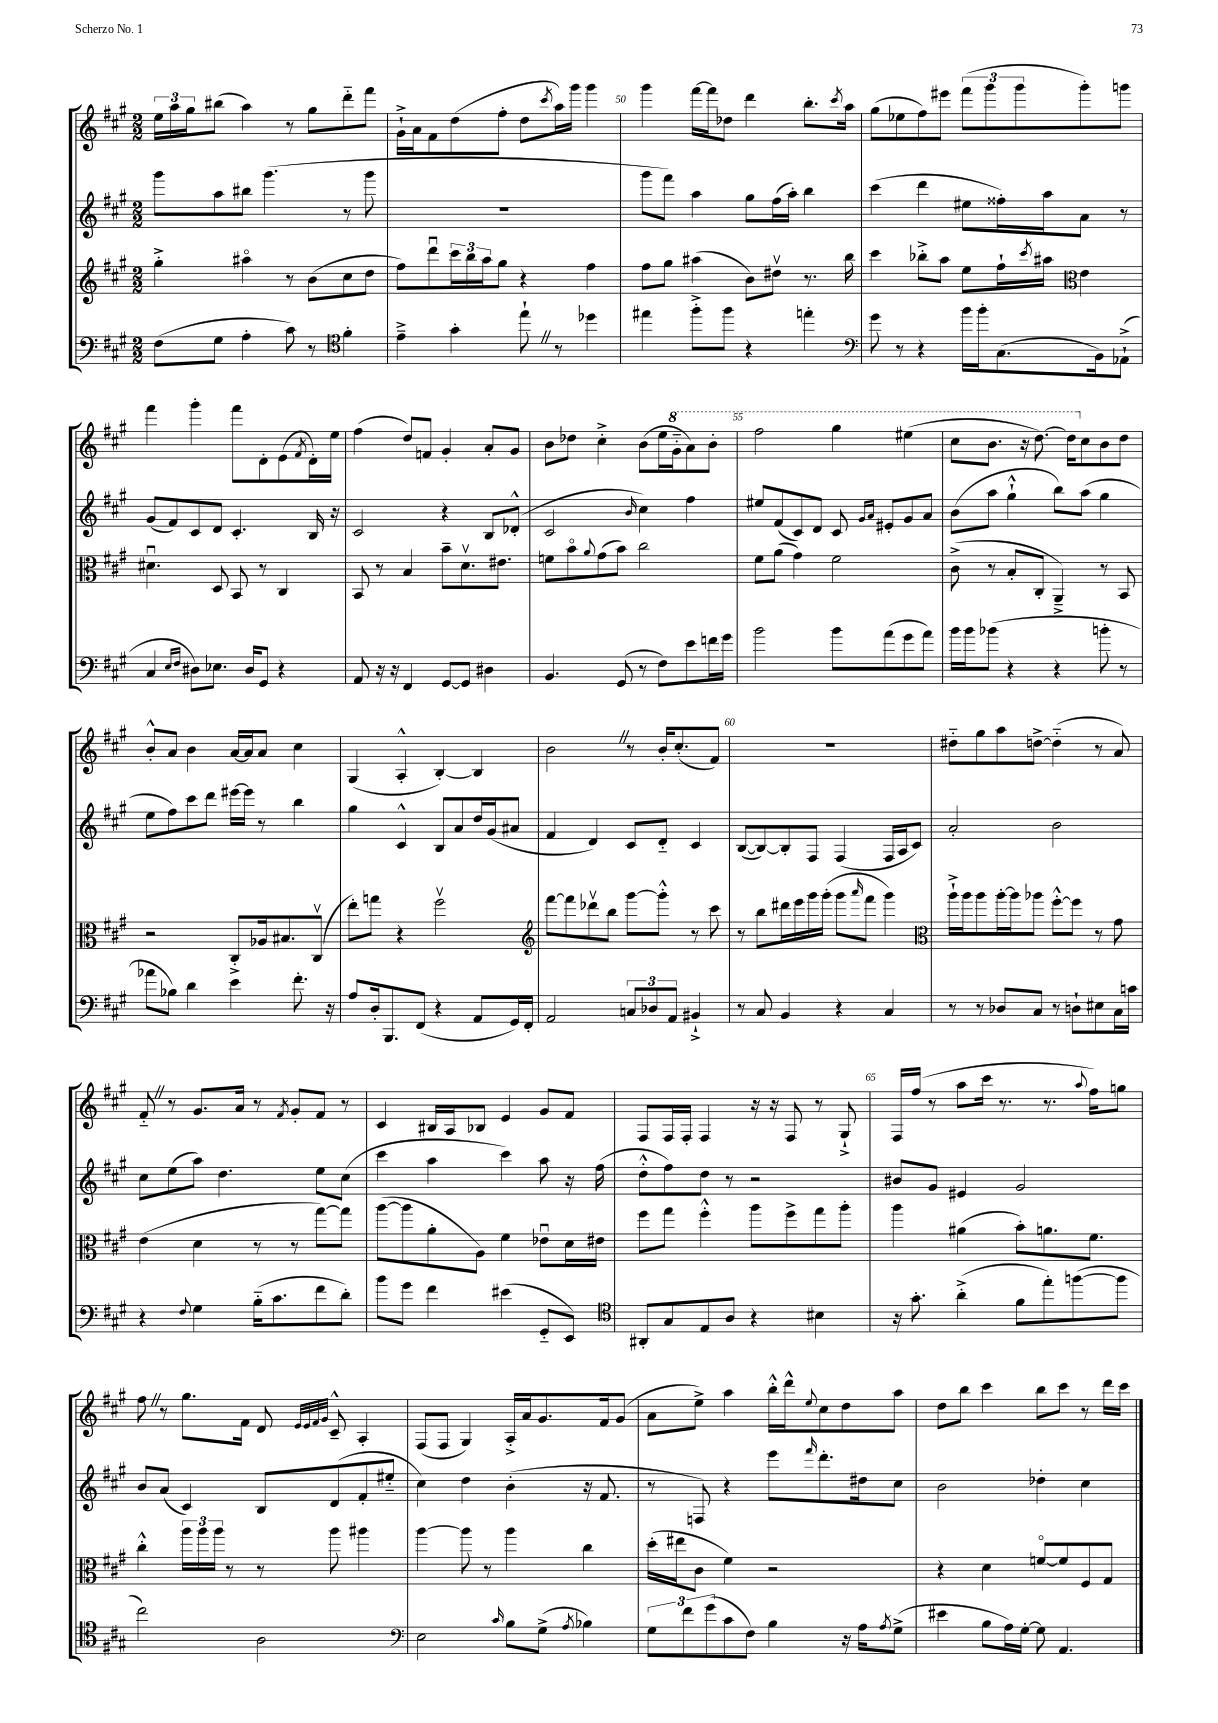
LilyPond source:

<<
\new StaffGroup <<
\new Staff = "s0" {
    \clef treble \key a \major \numericTimeSignature \time 2/2
    \tuplet 3/2 { e''16 a''16 gis''16 } bis''8( a''4) r8 gis''8 d'''8-_ fis'''8 |
    gis'16-!-> a'16 fis'8 d''8( fis''8-. d''8 \acciaccatura { cis'''8 } a''16) gis'''16 gis'''4 |
    gis'''4 fis'''16~ fis'''16 des''8 d'''4 b''8.-. \acciaccatura { cis'''8 } a''16 |
    gis''8( ees''8 fis''8) eis'''8 \tuplet 3/2 { fis'''8( gis'''8 gis'''8 } gis'''8-.) g'''8 |
    fis'''4 gis'''4-. fis'''8 d'8-. e'8( \acciaccatura { fis'8 } d'16-.) e''16 |
    fis''4( d''8) f'8 gis'4-. a'8-. gis'8 |
    b'8 des''8 cis''4-.-> b'8( e''16 \ottava #1 gis''16-_ a''8) b''8-. |
    fis'''2 gis'''4 eis'''4( |
    cis'''8 b''8. r16 d'''8.~) d'''16 \ottava #0 cis''8 b'8 d''8 |
    b'8-.-^ a'8 b'4 a'16~ a'16 a'8 cis''4 |
    gis4( a4-.-^ b4~-.) b4 |
    b'2 \once \override BreathingSign.text = \markup { \musicglyph "scripts.caesura.straight" } \breathe r8 b'16-. cis''8.-.( fis'8) |
    R1 |
    dis''8-_ gis''8 a''8 d''8~-> d''4-_( r8 a'8) |
    fis'8-_ \once \override BreathingSign.text = \markup { \musicglyph "scripts.caesura.straight" } \breathe r8 gis'8. a'16 r8 \acciaccatura { fis'8 } gis'8-. fis'8 r8 |
    cis'4 bis16 a16 bes8 e'4 gis'8 fis'8 |
    fis8 fis16 fis16-. fis4 r16 r16 fis8 r8 gis8-!-> |
    fis16 fis''16( r8 a''8 cis'''16 r8. r8. \appoggiatura { a''8 } fis''16) g''8 |
    fis''8 \once \override BreathingSign.text = \markup { \musicglyph "scripts.caesura.straight" } \breathe r8 gis''8. fis'16 d'8 \grace { e'32 e'32 fis'32 gis'32 } cis'8---^ a4-. |
    fis8( fis8 gis4) a16-.-> a'16 gis'8. fis'16 gis'8( |
    a'8 e''8->) a''4 b''16-.-^ d'''16-^ \appoggiatura { e''8 } cis''8 d''8 a''8 |
    d''8 b''8 cis'''4 b''8 cis'''8 r8 d'''16 cis'''16 \bar "|." |
}
\new Staff = "s1" {
    \clef treble \key a \major \numericTimeSignature \time 2/2
    gis'''8 a''8 bis''8 gis'''4.( r8 gis'''8 |
    R1 |
    gis'''8 fis'''8) a''4 gis''8 fis''16( a''16-.) b''4 |
    cis'''4( d'''4 eis''8 fisis''16-.) a''16 a'8 r8 |
    gis'8( fis'8) cis'8 d'8 cis'4.-. b16 r16 |
    cis'2 r4 b8 des'8-.-^( |
    cis'2 \grace { b'16 } cis''4) fis''4 |
    eis''8 fis'8( cis'8) d'8 cis'8 \grace { gis'16 a'16 } eis'8-. gis'8 a'8 |
    b'8( a''8 gis''4-!-^ b''8) a''8( gis''4 |
    e''8 fis''8) cis'''8 d'''8 eis'''16~ eis'''16 r8 b''4 |
    gis''4 cis'4-^ b8 a'8 d''16 gis'16( ais'8 |
    fis'4 d'4) cis'8 d'8-_ cis'4 |
    b8~( b8~) b8-. fis8 fis4( fis16 a16 cis'8) |
    a'2-. b'2 |
    cis''8 e''8( a''8) d''4. e''8 cis''8( |
    cis'''4 a''4 cis'''4) a''8 r16 fis''16( |
    d''8-.-^ fis''8) d''8 r8 r2 |
    bis'8 gis'8 eis'4 gis'2 |
    b'8 a'8( cis'4) b8 d'8( fis'8-. eis''8-_ |
    cis''4) d''4 b'4-.( r16 fis'8. |
    r8 f8) r4 e'''8 \grace { fis'''16 } d'''8.-. dis''16 cis''8 |
    b'2 des''4-. cis''4 \bar "|." |
}
\new Staff = "s2" {
    \clef treble \key a \major \numericTimeSignature \time 2/2
    gis''4-.-> ais''4\flageolet r8 b'8( cis''8 d''8 |
    fis''8) d'''8\downbow \tuplet 3/2 { cis'''16 b''16 a''16 } gis''8 r4 fis''4 |
    fis''8 gis''8 ais''4( b'8) dis''8\upbow r8. b''16 |
    cis'''4 bes''8-.-> a''8 e''8 fis''16-! \acciaccatura { cis'''8 } ais''16 \clef alto e'4 |
    dis'4.\downbow d8 b,8 r8 cis4 |
    b,8 r8 b4 b'8-- d'8.\upbow eis'8. |
    f'8 b'8\flageolet \appoggiatura { a'8 } gis'8( b'8) cis''2 |
    fis'8 a'8( gis'4) fis'2 |
    cis'8->( r8 b8-. cis8-. a,4--->) r8 b,8 |
    r2 cis8-.-> aes16 bis8. cis8\upbow( |
    e''8-.) g''8 r4 fis''2\upbow |
    \clef treble fis'''8~ fis'''8 des'''8\upbow b''8 gis'''8~ gis'''8-.-^ r8 cis'''8 |
    r8 b''8 dis'''16 e'''16 gis'''16 gis'''16-.( gis'''8 \grace { a'''16 } fis'''8 gis'''4) |
    \clef alto a''16-!-> a''16 a''8 a''16~-. a''16 aes''8 fis''8~-.-^ fis''8 r8 gis'8 |
    e'4( d'4 r8 r8 gis''8~) gis''8 |
    a''8~( a''8 a'8-. a8) fis'4 ees'8\downbow d'16 eis'16 |
    fis''8 gis''8 fis''4-.-^ a''8 fis''8-> gis''8 a''8-. |
    a''4 ais'4( b'8-.) a'8. fis'8. |
    cis''4-.-^ \tuplet 3/2 { a''16 a''16 a''16 } r8 r8 a''8 ais''4 |
    a''4~ a''8 r8 a''4 cis''4 |
    d''16-.( eis''16 cis'8 fis'4) r2 |
    r4 d'4 f'8~\flageolet f'8 fis8 gis8 \bar "|." |
}
\new Staff = "s3" {
    \clef bass \key a \major \numericTimeSignature \time 2/2
    fis8( gis8 a4-. cis'8) r8 \clef tenor fis'4-. |
    e'4---> gis'4-. e''8-! \once \override BreathingSign.text = \markup { \musicglyph "scripts.caesura.straight" } \breathe r8 des''4 |
    eis''4 fis''8-.-> fis''8 r4 e''4-. |
    \clef bass gis'8 r8 r4 b'16 b'16-. cis8.( b,16) aes,8-!->( |
    cis4 \grace { e16 fis16 } dis8) ees8. dis16 gis,8 r4 |
    a,8 r16 r16 fis,4 gis,8~ gis,8 dis4 |
    b,4. gis,8( r8 fis8) e'8 f'16 gis'16 |
    b'2 b'8 a'8( gis'8 a'8) |
    b'16 b'16 bes'8( r4 r4 b'8-. r8 |
    aes'8 bes8) d'4 e'4 fis'8.-. r16 |
    a8 d16-. b,,8. fis,8( r4 a,8 gis,16) fis,16-. |
    a,2 \tuplet 3/2 { c8 des8 a,8 } bis,4-!-> |
    r8 cis8 b,4 r4 cis4 |
    r8 r8 des8 cis8 r8 d8-! eis8 cis16 c'16 |
    r4 \appoggiatura { fis8 } gis4 b16-_( cis'8. fis'8 d'8-.) |
    b'8 gis'8 fis'4 eis'4( gis,8-_ e,8) |
    \clef tenor ais,8-. gis8 e8 a8 r4 bis4 |
    r16 gis'8.-. a'4-.->( fis'8 e''8-.) f''8~( f''8 |
    cis''2) a2 |
    \clef bass e2 \grace { cis'16 } b8 gis8->( \acciaccatura { a8 } bes4) |
    \tuplet 3/2 { gis8 fis'8 gis'8( } cis'8 fis8) b4 r16 a16 \acciaccatura { a8 } gis8->( |
    eis'4 b8 a16) gis16~-. gis8 a,4. \bar "|." |
}
>>
>>
\layout { \context { \Score currentBarNumber = #48 \override BarNumber.break-visibility = ##(#f #t #t) barNumberVisibility = #(every-nth-bar-number-visible 5) } }
